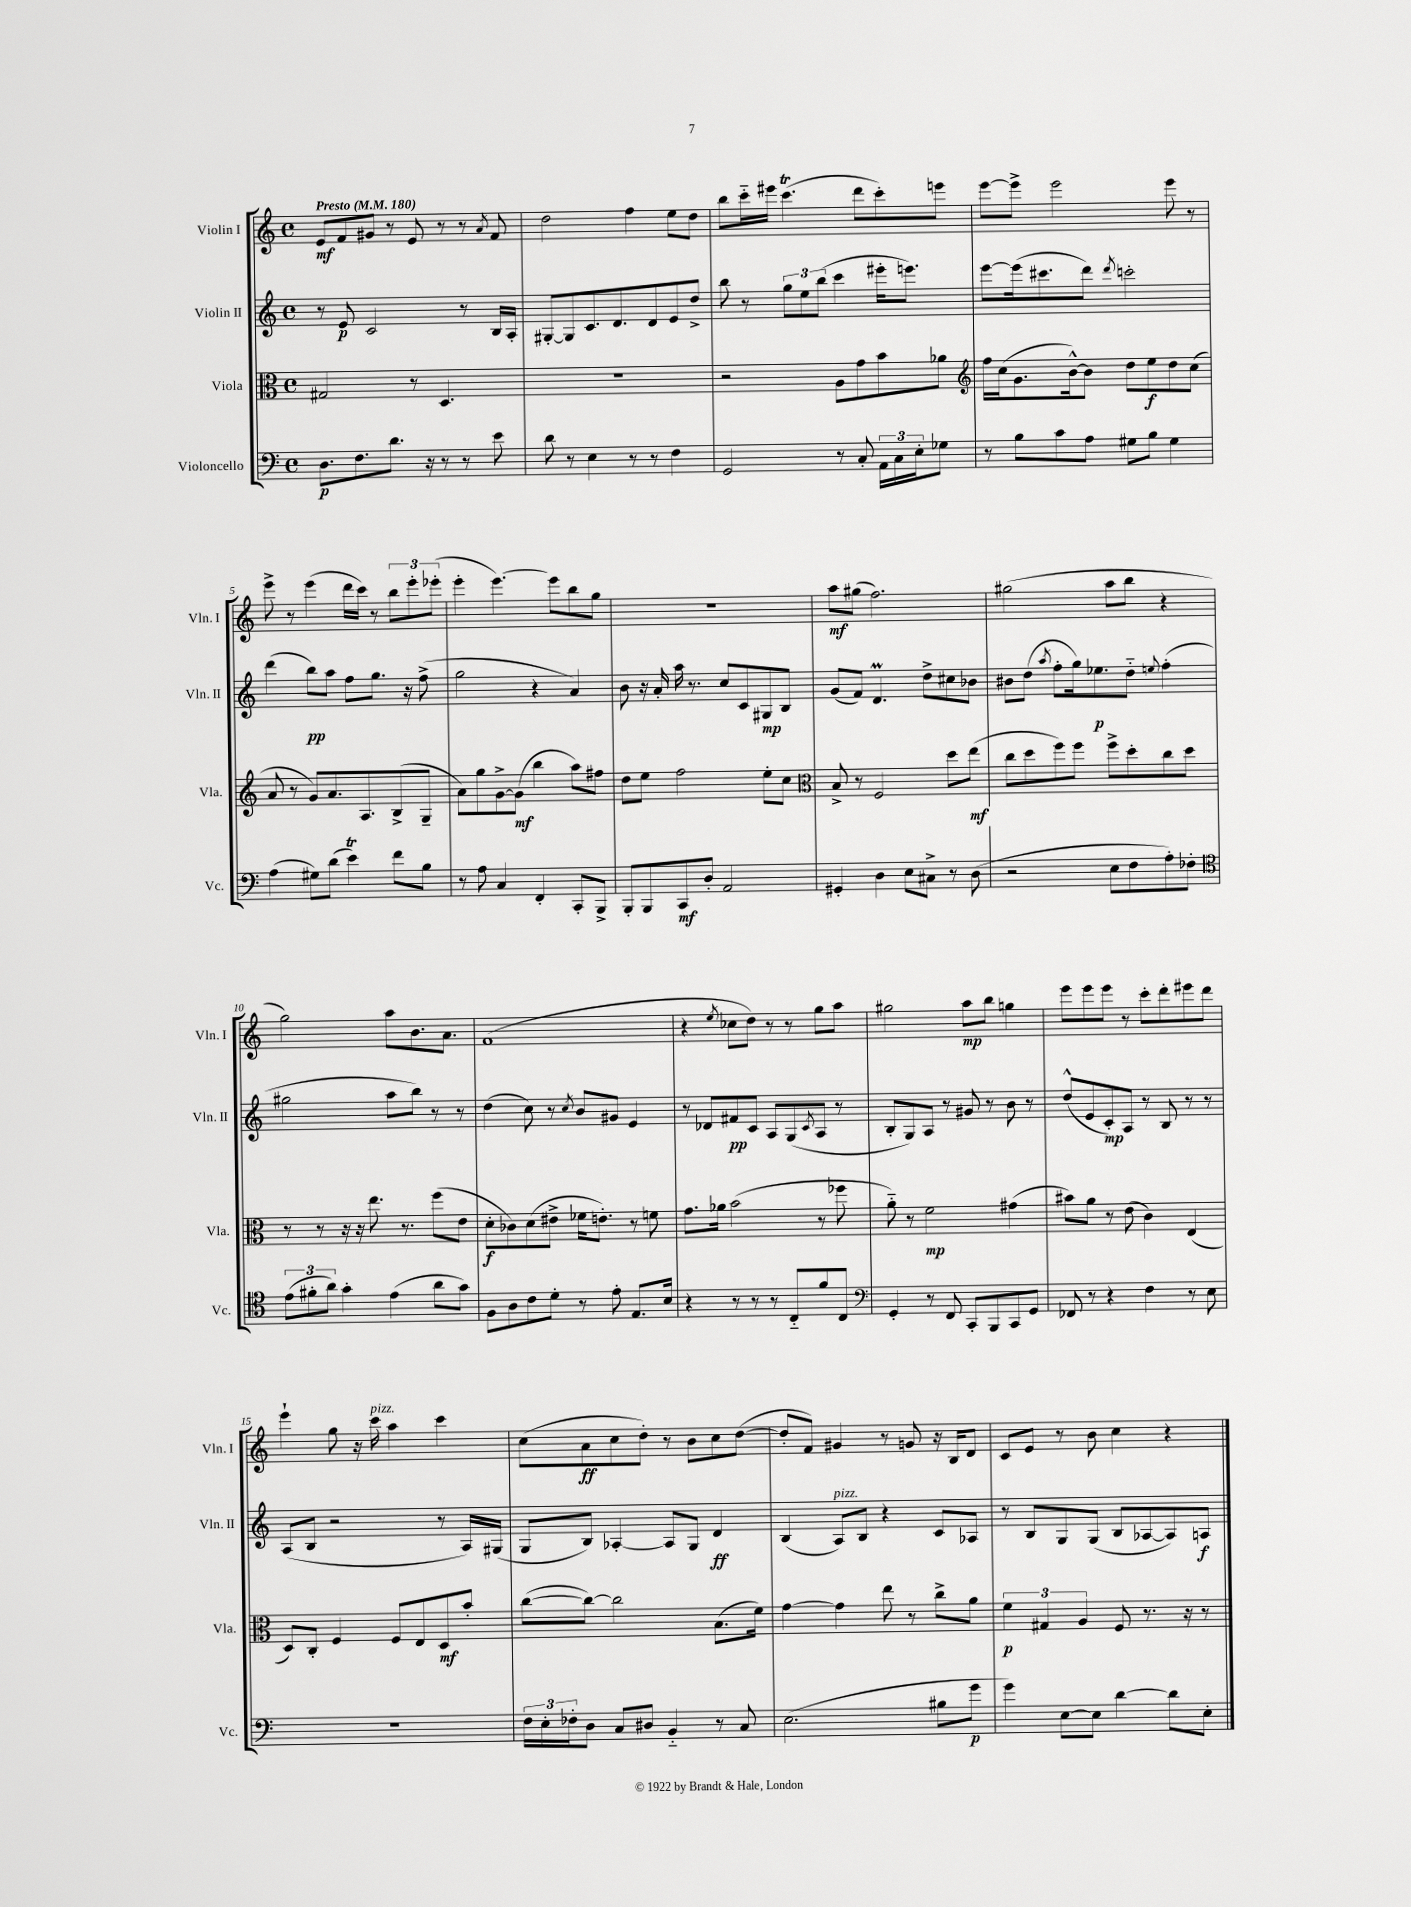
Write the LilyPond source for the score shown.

<<
\new StaffGroup <<
\new Staff = "s0" \with { instrumentName = "Violin I" shortInstrumentName = "Vln. I" } {
    \clef treble \key c \major \defaultTimeSignature \time 4/4 \tempo "Presto" 4 = 180
    e'8\mf f'8 gis'8 r8 e'8 r8 r8 \acciaccatura { a'8 } f'8 |
    d''2 f''4 e''8 d''8 |
    b''8 c'''16-_ eis'''16 c'''4.\trill( d'''8 c'''8-.) e'''8 |
    e'''8~ e'''8-> e'''2 e'''8 r8 |
    e'''8-> r8 e'''4( d'''16 c'''16) r8 \tuplet 3/2 { b''8 e'''8-. ees'''8-.( } |
    e'''4-. e'''4.~) e'''8 b''8 g''8 |
    R1 |
    a''8\mf gis''8( f''2.) |
    gis''2( a''8 b''8 r4 |
    g''2) a''8 b'8. a'8. |
    f'1( |
    r4 \acciaccatura { e''8 } ces''8 d''8) r8 r8 g''8 a''8 |
    gis''2 a''8\mp b''8 g''4 |
    e'''8 e'''8 e'''8 r8 c'''8-. d'''8-. eis'''8 d'''8 |
    e'''4-! g''8 r16 c'''16^\markup { \italic "pizz." } a''4 c'''4 |
    c''8( a'8\ff c''8 d''8-.) r8 b'8 c''8 d''8~( |
    d''8-. f'8) gis'4 r8 g'8 r16 b16 d'8 |
    c'8 e'8 r8 b'8 c''4 r4 \bar "|." |
}
\new Staff = "s1" \with { instrumentName = "Violin II" shortInstrumentName = "Vln. II" } {
    \clef treble \key c \major \defaultTimeSignature \time 4/4
    r8 e'8\p c'2 r8 b16 a16-. |
    gis8~-. gis8 c'8. d'8. d'8 e'8 d''8-> |
    b''8 r8 \tuplet 3/2 { g''8 e''8 b''8( } c'''4 eis'''16-. e'''8.) |
    e'''8~ e'''16( cis'''8. d'''8) \acciaccatura { d'''8 } c'''2-. |
    d'''4( b''8\pp) a''8 f''8 g''8. r16 f''8->( |
    g''2 r4 a'4) |
    b'8 r16 a'16-. a''16 r8. c''8 c'8 gis8\mp b8 |
    g'8( f'8) d'4.\prall d''8-> cis''8 bes'8 |
    bis'8 d''8( \acciaccatura { a''8 } f''8-. g''16) ees''8.\p d''8-_ \appoggiatura { e''8 } f''4-.( |
    gis''2 a''8 b''8) r8 r8 |
    d''4( c''8) r8 \acciaccatura { c''8 } b'8 gis'8 e'4 |
    r8 des'8 fis'8\pp c'8 a8 g8( \acciaccatura { c'8 } a8 r8 |
    b8-. g8) a8 r8 gis'8 r8 b'8 r8 |
    d''8-^( e'8 c'8-.\mp) a8 r8 b8 r8 r8 |
    a8( b8 r2 r8 a16) gis16( |
    g8 b8) aes4~-. aes8 g8 d'4\ff |
    b4( a8^\markup { \italic "pizz." }) b8 r4 c'8 aes8 |
    r8 b8 g8 g8( b8 aes8~ aes8) a8\f \bar "|." |
}
\new Staff = "s2" \with { instrumentName = "Viola" shortInstrumentName = "Vla." } {
    \clef alto \key c \major \defaultTimeSignature \time 4/4
    gis2 r8 d4. |
    R1 |
    r2 a8 g'8 b'8 aes'8 |
    \clef treble f''16 c''16( g'8. b'16~-^) b'8 d''8 e''8\f d''8 c''8( |
    a'8 r8 g'8) a'8. a8. b8->( g8-- |
    a'8) g''8 g'8~-> g'8\mf( b''4 a''8) fis''8 |
    d''8 e''8 f''2 e''8-. c''8 |
    \clef alto b8-> r8 f2 d''8 e''8\mf( |
    c''8 d''8 f''8) f''8 f''8-> d''8-. c''8 d''8 |
    r8 r8 r16 r16 e''8. r8. f''8( e'8 |
    d'8-.\f ces'8) d'8( eis'8-> fes'16 e'8.-.) r8 f'8 |
    g'8. aes'16 b'2( r8 fes''8 |
    a'8-_) r8 f'2\mp gis'4( |
    bis'8) a'8 r8 e'8( c'4) e4( |
    d8) c8-. f4 f8 e8 d8\mf b'8-. |
    c''8~( c''8~) c''2 b8.( f'16) |
    g'4~ g'4 e''8 r8 c''8-> a'8 |
    \tuplet 3/2 { f'4\p gis4 a4 } f8 r8. r16 r8 \bar "|." |
}
\new Staff = "s3" \with { instrumentName = "Violoncello" shortInstrumentName = "Vc." } {
    \clef bass \key c \major \defaultTimeSignature \time 4/4
    d8.\p f8. d'8. r16 r8 r8 e'8 |
    d'8 r8 e4 r8 r8 f4 |
    g,2 r8 c8-. \tuplet 3/2 { a,16 c16 e16-. } ges8 |
    r8 b8 c'8 a8 gis8 b8 gis4 |
    a4( gis8) d'8( e'4\trill) f'8 b8 |
    r8 a8 c4 f,4-. c,8-. b,,8-> |
    b,,8-. b,,8 c,8\mf d8-. a,2 |
    gis,4-. d4 e8 cis8-> r8 d8( |
    r2 e8 f8 a8-.) fes8-. |
    \clef tenor \tuplet 3/2 { e'8( fis'8-. a'8) } g'4-. e'4( a'8 g'8) |
    f8 a8 c'8 d'8-. r8 e'8-. e8. b16 |
    r4 r8 r8 r8 c8-_ f'8 c8 |
    \clef bass g,4-. r8 f,8 c,8-. b,,8 c,8 g,8 |
    fes,8 r8 r4 f4 r8 e8 |
    R1 |
    \tuplet 3/2 { f16 e16-. fes16-. } d8 c8 dis8 b,4-_ r8 c8 |
    e2.( bis8 g'8\p |
    g'4) e8~ e8 d'4~ d'8 e8-. \bar "|." |
}
>>
>>
